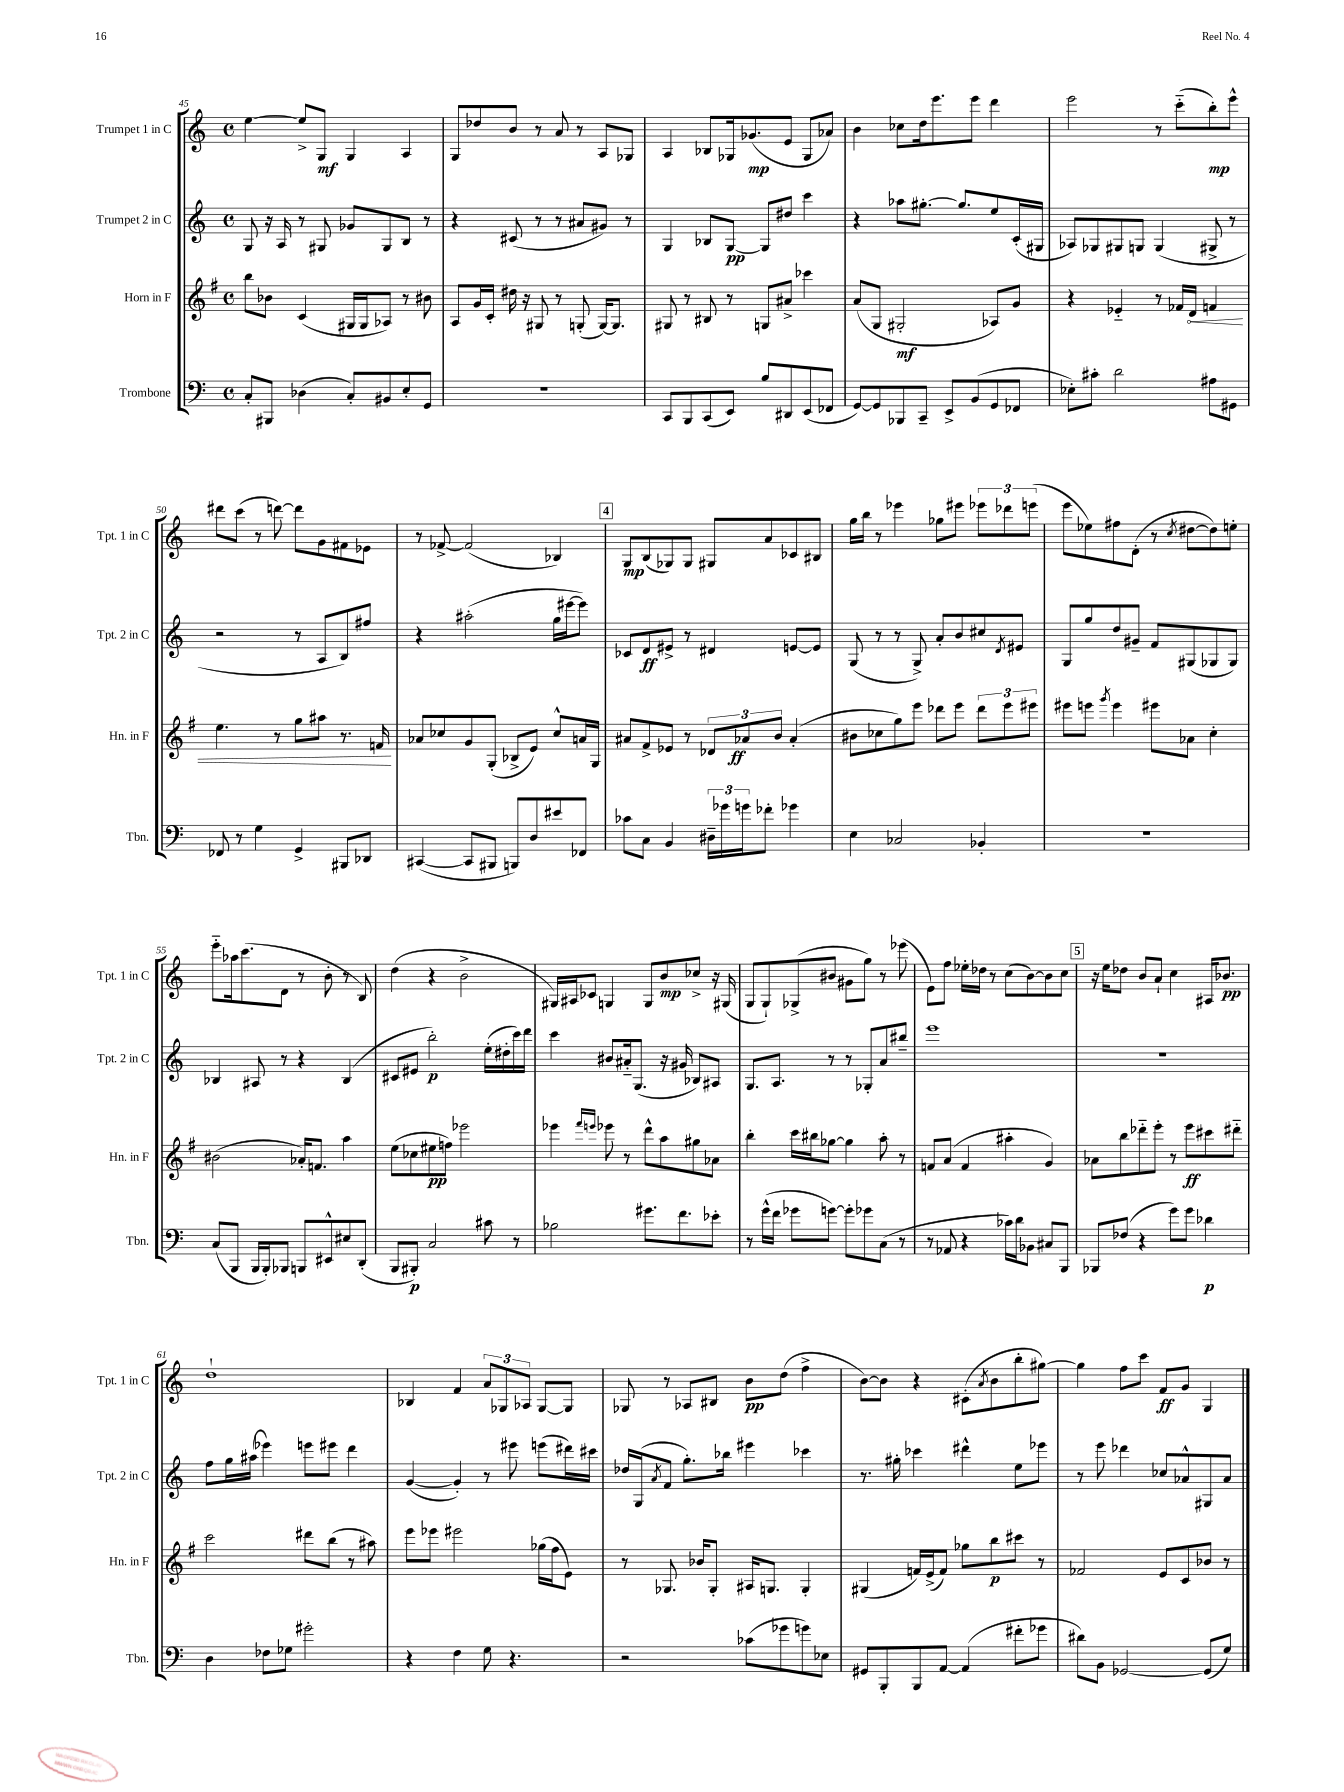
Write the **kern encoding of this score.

**kern	**dynam	**kern	**dynam	**kern	**dynam	**kern	**dynam
*part4	*part4	*part3	*part3	*part2	*part2	*part1	*part1
*staff4	*staff4	*staff3	*staff3	*staff2	*staff2	*staff1	*staff1
*I"Trombone	*	*I"Horn in F	*	*I"Trumpet 2 in C	*	*I"Trumpet 1 in C	*
*I'Tbn.	*	*I'Hn. in F	*	*I'Tpt. 2 in C	*	*I'Tpt. 1 in C	*
*clefF4	*	*clefG2	*	*clefG2	*	*clefG2	*
*k[]	*	*k[f#]	*	*k[]	*	*k[]	*
*M4/4	*	*M4/4	*	*M4/4	*	*M4/4	*
*met(c)	*	*met(c)	*	*met(c)	*	*met(c)	*
=45	=45	=45	=45	=45	=45	=45	=45
8C'/L	.	8bb\L	.	8G/	.	[4ee\	.
8BBB#X/J	.	8b-X\J	.	16r	.	.	.
.	.	.	.	16A/	.	.	.
(4D-X\	.	(4c/	.	8r	.	8ee^/L]	.
.	.	.	.	8G#X/	.	8G/J	mf
8C'/L)	.	16G#X/LL	.	8g-X/L	.	4G/	.
.	.	16G#/J	.	.	.	.	.
8BB#X/	.	8A-X/J)	.	8G#/	.	.	.
8E'/	.	8r	.	8B/J	.	4A/	.
8GG/J	.	8b#X\	.	8r	.	.	.
=46	=46	=46	=46	=46	=46	=46	=46
1r	.	8A/L	.	4r	.	8G/L	.
.	.	16g/L	.	.	.	8dd-X/	.
.	.	16c'/JJ	.	.	.	.	.
.	.	16dd#X\	.	(8c#X/	.	8b/J	.
.	.	16r	.	.	.	.	.
.	.	8G#X/	.	8r	.	8r	.
.	.	8r	.	8r	.	8a/	.
.	.	(8Gn'/	.	8a#X/L	.	8r	.
.	.	[16G/KL)	.	8g#X/J)	.	8A/L	.
.	.	8.G/J]	.	.	.	.	.
.	.	.	.	8r	.	8G-X/J	.
=47	=47	=47	=47	=47	=47	=47	=47
8CC/L	.	8G#X/	.	4G/	.	4A/	.
8BBB/	.	8r	.	.	.	.	.
(8CC/	.	8B#X/	.	8B-X/L	.	8B-X/L	.
8EE/J)	.	8r	.	[8G/J	pp	16G-X/k	.
.	.	.	.	.	.	(8.g-X/	mp
8B/L	.	8Gn/L	.	8G/L]	.	.	.
8DD#X/	.	8a#X^/J	.	8dd#X/J	.	8e/J	.
(8EE/	.	4ccc-X\	.	4ccc\	.	8G-/L	.
8FF-X/J	.	.	.	.	.	8a-X/J)	.
=48	=48	=48	=48	=48	=48	=48	=48
[8GG/L)	.	(8a/L	.	4r	.	4b\	.
8GG/]	.	8G/J	.	.	.	.	.
8BBB-X/	.	2G#X'/	mf	8aa-X\L	.	8cc-X\L	.
8CC~/J	.	.	.	[8.gg#X'\J	.	16dd\k	.
.	.	.	.	.	.	8.eee\	.
8EE^/L	.	.	.	.	.	.	.
.	.	.	.	8.gg#/L]	.	.	.
(8BB/	.	.	.	.	.	8eee\J	.
8GG/	.	8A-X/L)	.	8ee/	.	4ddd\	.
8FF-X/J	.	8g/J	.	(16c'/L	.	.	.
.	.	.	.	16G#X/JJ	.	.	.
=49	=49	=49	=49	=49	=49	=49	=49
8E-X'\L)	.	4r	.	8A-X/L)	.	2eee\	.
8c#X'\J	.	.	.	8G-X/	.	.	.
2d\	.	4e-X/	.	8G#X/	.	.	.
.	.	.	.	8Gn/J	.	.	.
.	.	8r	.	(4G/	.	8r	.
.	.	16f-X/LL	.	.	.	(8ccc\L	.
!	!	!	!LO:HP:b	!	!	!	!
.	.	16d/JJ	<	.	.	.	.
8A#X\L	.	4fn/	.	8G#X^/	.	8bb'\)	mp
8GG#X\J	.	.	.	8r	.	8eee^^\J	.
!!LO:LB:g=z
=50	=50	=50	=50	=50	=50	=50	=50
8FF-X/	.	4.ee\	.	2r	.	8ddd#X\L	.
8r	.	.	.	.	.	(8ccc\J	.
4G\	.	.	.	.	.	8r	.
.	.	8r	.	.	.	[8dddn\)	.
4GG^/	.	8gg\L	.	8r	.	8ddd\L]	.
.	.	8aa#X\J	.	8A/L	.	8g\	.
8BBB#X/L	.	8.r	.	8B/)	.	8f#X\	.
8DD-X/J	.	.	.	8ff#X/J	.	8e-X\J	.
.	.	16fn/	.	.	.	.	.
.	.	.	[	.	.	.	.
=51	=51	=51	=51	=51	=51	=51	=51
([4CC#X/	.	8a-X/L	.	4r	.	8r	.
.	.	8cc-X/	.	.	.	[8f-X^/	.
8CC#/L]	.	8g/	.	(2aa#X'\	.	(2f-/]	.
8BBB#X/J	.	(8G'/J	.	.	.	.	.
8BBBn/L)	.	8B-X^/L	.	.	.	.	.
8D/	.	8e/J)	.	.	.	.	.
8e#X/	.	8cc-^^/L	.	16gg\LL	.	4B-X/)	.
.	.	.	.	[16eee#X\J	.	.	.
8FF-X/J	.	16an/L	.	8eee#\J])	.	.	.
.	.	16G/JJ	.	.	.	.	.
!!LO:REH:place=s1:t=4
=52	=52	=52	=52	=52	=52	=52	=52
8c-X\L	.	8a#X/L	.	8c-X/L	.	8G/L	mp
8C\J	.	8f#^/	.	8d/	ff	(8B/	.
4BB/	.	8e-X/J	.	8e#X^/J	.	8G-X/)	.
.	.	8r	.	8r	.	8G-/J	.
24D#X~\LL	.	12d-X/L	.	4d#X/	.	8G#X/L	.
24g-X\	.	.	.	.	.	.	.
24gn\J	.	12a-X/	ff	.	.	.	.
8f-X'\J	.	.	.	.	.	8a/	.
.	.	12b/J	.	.	.	.	.
4g-X\	.	(4a-'/	.	[8en/L	.	8c-X/	.
.	.	.	.	8e/J]	.	8B#X/J	.
=53	=53	=53	=53	=53	=53	=53	=53
4E\	.	8b#X\L	.	(8G/	.	16gg\LL	.
.	.	.	.	.	.	16bb\JJ	.
.	.	8cc-X\	.	8r	.	8r	.
2C-X/	.	8gg\)	.	8r	.	4eee-X\	.
.	.	8eee\J	.	8G^/)	.	.	.
.	.	8ddd-X\L	.	8a'/L	.	8gg-X\L	.
.	.	8eee\J	.	8b/	.	8eee#X\J	.
4BB-X'/	.	12ddd-\L	.	8cc#X/	.	12eee-X\L	.
.	.	12eee\	.	.	.	12ddd-X\	.
.	.	.	.	8qd/	.	.	.
.	.	.	.	8e#X/J	.	.	.
.	.	12eee#X\J	.	.	.	(12eeen\J	.
=54	=54	=54	=54	=54	=54	=54	=54
1r	.	8eee#X\L	.	8G/L	.	8eee\L	.
.	.	8eeen\J	.	8gg/	.	8ee-X\)	.
.	.	8qggg/	.	.	.	.	.
.	.	4eee\	.	8dd/	.	8ff#X\	.
.	.	.	.	8g#X~/J	.	(8d'\J	.
.	.	8eee#X\L	.	8f/L	.	8r	.
.	.	.	.	.	.	8qcc/	.
.	.	8a-X\J	.	(8G#X/	.	[8dd#X\L	.
.	.	4cc'\	.	8G-X/	.	8dd#\])	.
.	.	.	.	8G-/J)	.	8een'\J	.
!!LO:LB:g=z
=55	=55	=55	=55	=55	=55	=55	=55
(8C/L	.	(2b#X\	.	4B-X/	.	8eee\L	.
8BBB/J	.	.	.	.	.	16aa-X\k	.
.	.	.	.	.	.	(8.ccc\	.
16BBB/LL	.	.	.	8A#X/	.	.	.
16BBB'/J)	.	.	.	.	.	.	.
8BBB-X/J	.	.	.	8r	.	8d\J	.
8BBBn/L	.	16a-X'/KL)	.	4r	.	8r	.
.	.	8.fn/J	.	.	.	.	.
8EE#X^^/	.	.	.	.	.	8b'\	.
8E#X/	.	4aa\	.	(4B-/	.	8r	.
(8DD'/J	.	.	.	.	.	8B/)	.
=56	=56	=56	=56	=56	=56	=56	=56
8BBB/L	.	(8ee\L	.	8c#X/L	.	(4dd\	.
8BBB#X'/J)	p	8cc-X\	.	8e#X/J	.	.	.
2C/	.	8ee#X\	pp	2bb'\)	p	4r	.
.	.	8ffn\J)	.	.	.	.	.
.	.	2eee-X\	.	.	.	2b^\	.
8c#X\	.	.	.	(16ee'\LL	.	.	.
.	.	.	.	16dd#X'\	.	.	.
8r	.	.	.	16ccc\)	.	.	.
.	.	.	.	16ddd\JJ	.	.	.
=57	=57	=57	=57	=57	=57	=57	=57
2B-X\	.	4eee-X\	.	4ccc\	.	16G#X/LL)	.
.	.	.	.	.	.	16A#X/J	.
.	.	.	.	.	.	8c-X/J	.
.	.	16qqfff#/LL	.	.	.	.	.
.	.	16qqeeen/JJ	.	.	.	.	.
.	.	8eee-X\	.	8b#X/L	.	4Gn/	.
.	.	8r	.	16a#X/k	.	.	.
.	.	.	.	(8.G/J	.	.	.
8.g#X\L	.	8ddd^^\L	.	.	.	8G/L	.
.	.	8aa\	.	16r	.	8b/	mp
8.f\	.	.	.	16g#X/	.	.	.
.	.	8gg#X\	.	8B-X/L)	.	8cc-X^/J	.
8e-X'\J	.	8a-X\J	.	8A#X/J	.	16r	.
.	.	.	.	.	.	(16G#X/	.
=58	=58	=58	=58	=58	=58	=58	=58
8r	.	4bb'\	.	8.G/L	.	8G/L	.
(16g^^\LL	.	.	.	.	.	8G`/)	.
16f\JJ	.	.	.	8.A/J	.	.	.
8g-X\L	.	16ccc\LL	.	.	.	(8G-X^/	.
.	.	16bb#X\J	.	.	.	.	.
[8gn\J)	.	[8gg-X\J	.	8r	.	8b#X/J	.
8g'\L]	.	4gg-\]	.	8r	.	8g#X\L	.
8g-X\	.	.	.	8G-X'/L	.	8gg\J)	.
(8C\J	.	8aa'\	.	8a/	.	8r	.
8r	.	8r	.	8bb#X~/J	.	(8eee-X\	.
=59	=59	=59	=59	=59	=59	=59	=59
8r	.	8fn/L	.	1eee	.	8e\L)	.
8AA-X/	.	(8a/J	.	.	.	8ff\J	.
4r	.	4f/	.	.	.	16ee-X'\LL	.
.	.	.	.	.	.	16dd-X\JJ	.
.	.	.	.	.	.	8r	.
16c-X\LL)	.	4aa#X'\	.	.	.	(8cc\L	.
16d\J	.	.	.	.	.	.	.
8BB-X\J	.	.	.	.	.	[8b\)	.
8C#X/L	.	4g/)	.	.	.	8b\]	.
8BBB/J	.	.	.	.	.	8cc\J	.
!!LO:REH:place=s1:t=5
=60	=60	=60	=60	=60	=60	=60	=60
8BBB-X/L	.	8a-X\L	.	1r	.	16r	.
.	.	.	.	.	.	16ee\KL	.
(8F-X/J	.	8bb\	.	.	.	8dd-X\J	.
4r	.	8ddd-X\	.	.	.	8b/L	.
.	.	8eee'\J	.	.	.	8a`/J	.
8g\L)	.	8r	.	.	.	4cc\	.
8g\J	.	8eee\L	ff	.	.	.	.
4d-X\	p	8ccc#X\	.	.	.	16A#X/KL	.
.	.	.	.	.	.	8.b-X/J	pp
.	.	8ddd#X\J	.	.	.	.	.
!!LO:LB:g=z
=61	=61	=61	=61	=61	=61	=61	=61
4D\	.	2ccc\	.	8ff\L	.	1dd`	.
.	.	.	.	16gg\L	.	.	.
.	.	.	.	(16aa#X\JJ	.	.	.
8F-X\L	.	.	.	4eee-X\)	.	.	.
8G-X\J	.	.	.	.	.	.	.
2g#X'\	.	8ddd#X\L	.	8eeen\L	.	.	.
.	.	(8bb\J	.	8eee#X\J	.	.	.
.	.	8r	.	4ddd\	.	.	.
.	.	8aa#X\)	.	.	.	.	.
=62	=62	=62	=62	=62	=62	=62	=62
4r	.	8eee\L	.	([4g/	.	4B-X/	.
.	.	8eee-X\J	.	.	.	.	.
4F\	.	2eee#X\	.	4g'/])	.	4f/	.
8G\	.	.	.	8r	.	12a/L	.
.	.	.	.	.	.	12G-X/	.
4.r	.	.	.	8eee#X\	.	.	.
.	.	.	.	.	.	12A-X/J	.
.	.	(16gg-X\LL	.	(8eeen\L	.	[8G-/L	.
.	.	16ff#\J	.	.	.	.	.
.	.	8e\J)	.	16ddd#X\L)	.	8G-/J]	.
.	.	.	.	16ccc#X\JJ	.	.	.
=63	=63	=63	=63	=63	=63	=63	=63
2r	.	8r	.	16dd-X/LL	.	8G-X/	.
.	.	.	.	(16G/J	.	.	.
.	.	.	.	8qa/	.	.	.
.	.	8.G-X/	.	8f/J	.	8r	.
.	.	.	.	8.gg'\L)	.	8A-X/L	.
.	.	16b-X/KL	.	.	.	.	.
.	.	8G-'/J	.	.	.	8B#X/J	.
.	.	.	.	16bb-X\Jk	.	.	.
(8c-X\L	.	16A#X/KL	.	4eee#X\	.	8b\L	pp
.	.	8.Gn/J	.	.	.	.	.
8g-X\	.	.	.	.	.	(8dd\J	.
8gn\)	.	4G'/	.	4ccc-X\	.	4ff^\	.
8E-X\J	.	.	.	.	.	.	.
=64	=64	=64	=64	=64	=64	=64	=64
8GG#X/L	.	(4G#X/	.	8.r	.	[8b\L)	.
8BBB'/	.	.	.	.	.	8b\J]	.
.	.	.	.	16gg#X'\	.	.	.
8BBB/	.	16fn/LL)	.	4ccc-X\	.	4r	.
.	.	(16e^/J	.	.	.	.	.
[8AA/J	.	8f/J)	.	.	.	.	.
(4AA/]	.	8gg-X\L	.	4ddd#X^^\	.	(8c#X'\L	.
.	.	.	.	.	.	8qa/	.
.	.	8bb\	p	.	.	8b\	.
8f#X'\L	.	8ccc#X\J	.	8ee\L	.	8bb'\	.
8g-X\J	.	8r	.	8eee-X\J	.	[8gg#X\J)	.
=65	=65	=65	=65	=65	=65	=65	=65
8d#X\L)	.	2f-X/	.	8r	.	4gg#\]	.
8BB\J	.	.	.	8eee\	.	.	.
[2GG-X/	.	.	.	4ddd-X\	.	8ff\L	.
.	.	.	.	.	.	8ccc\J	.
.	.	8e/L	.	8cc-X/L	.	8f/L	ff
.	.	8c/	.	8a-X^^/	.	8g/J	.
(8GG-/L]	.	8b-X/J	.	8G#X/	.	4G/	.
8G/J)	.	8r	.	8a-/J	.	.	.
==	==	==	==	==	==	==	==
*-	*-	*-	*-	*-	*-	*-	*-
